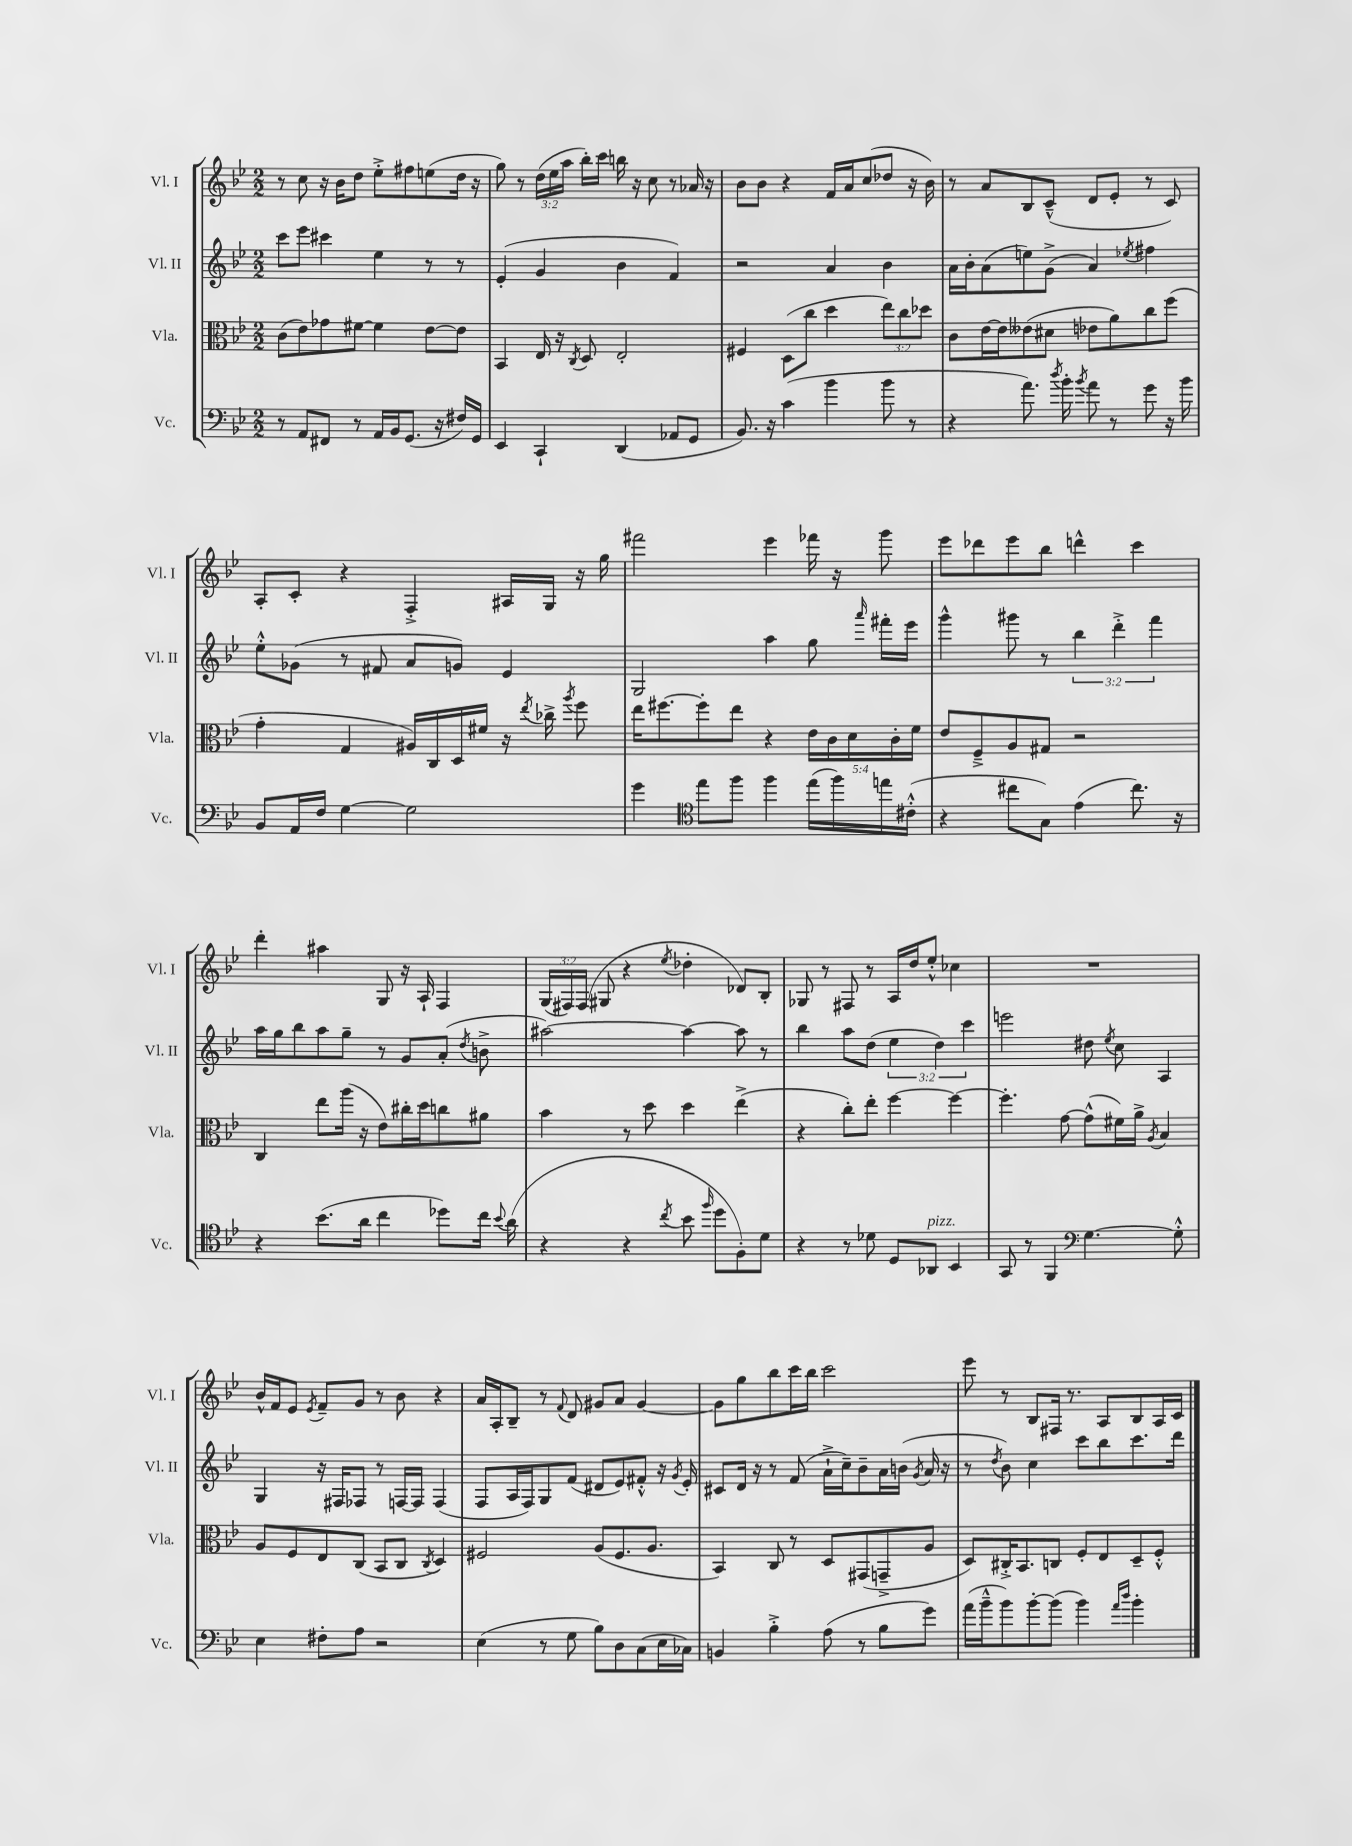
<<
\new StaffGroup <<
\new Staff = "s0" \with { instrumentName = "Vl. I" shortInstrumentName = "Vl. I" } {
    \clef treble \key bes \major \numericTimeSignature \time 2/2 \override Staff.TupletNumber.text = #tuplet-number::calc-fraction-text
    \autoBeamOff r8 c''8 r16 bes'16[ d''8] ees''8[-.-> fis''8 e''8( d''16] r16 |
    g''8) r8 \tuplet 3/2 { d''16[( ees''16 a''16] } bes''16[-.) c'''16] b''16 r16 c''8 r8 aes'16 r16 |
    bes'8[ bes'8] r4 f'16[ a'16 c''8( des''8] r16 bes'16) |
    r8 a'8[ bes8 c'8]---^( d'8[ ees'8]-. r8 c'8) |
    a8[-. c'8]-. r4 f4-.-> ais16[ g16] r16 g''16 |
    fis'''2 ees'''4 fes'''16 r16 g'''8 |
    ees'''8[ des'''8 ees'''8 bes''8] d'''4-^ c'''4 |
    d'''4-. ais''4 g8 r16 a16-! f4 |
    \tuplet 3/2 { g16[( fis16) fis16]( } gis8 r4 \acciaccatura { ees''8 } des''4-. des'8[) bes8]-. |
    ges8 r8 fis8 r8 a16[ d''16 ees''8]-.-^ ces''4 |
    R1 |
    bes'16[-^ f'16 ees'8] \acciaccatura { ees'8 } f'8[-- g'8] r8 bes'8 r4 |
    a'16[ a16-. bes8]-- r8 \appoggiatura { f'8 } d'8 gis'8[ a'8] gis'4~ |
    gis'8[ g''8 bes''8 c'''16 bes''16] c'''2 |
    ees'''8 r8 bes8[ fis16] r8. a8[ bes8 a16 c'16] \bar "|." |
}
\new Staff = "s1" \with { instrumentName = "Vl. II" shortInstrumentName = "Vl. II" } {
    \clef treble \key bes \major \numericTimeSignature \time 2/2 \override Staff.TupletNumber.text = #tuplet-number::calc-fraction-text
    \autoBeamOff c'''8[ ees'''8] cis'''4 ees''4 r8 r8 |
    ees'4-.( g'4 bes'4 f'4) |
    r2 a'4 bes'4 |
    a'16[ bes'16-. a'8( e''8) g'8]->( a'4) \acciaccatura { ees''8 } fis''4 |
    ees''8[-.-^ ges'8]( r8 fis'8 a'8[ g'8]) ees'4 |
    g2 a''4 g''8 \grace { a'''16 } fis'''16[-. ees'''16] |
    g'''4-^ gis'''8 r8 \tuplet 3/2 { bes''4 d'''4-.-> f'''4 } |
    a''16[ g''16 bes''8 a''8 g''8]-- r8 g'8[ a'8]-.( \acciaccatura { d''8 } b'8-> |
    ais''2~) ais''4~ ais''8 r8 |
    bes''4 a''8[ d''8]( \tuplet 3/2 { ees''4 d''4) c'''4 } |
    e'''2 dis''8 \acciaccatura { ees''8 } c''8 a4 |
    g4 r16 fis16[ fes8] r8 f16[~ f16] f4( |
    f8[ a16 f16) g8 f'8]( dis'8[ ees'8) fis'8]-.-^ r16 \acciaccatura { g'8 } ees'16-. |
    cis'8[ d'16] r16 r8 f'8( a'16[-!-> c''16--) bes'8-- a'16 b'16]( \acciaccatura { g'8 } a'16 r16 |
    r8 \acciaccatura { d''8 } bes'8) c''4 c'''8[ bes''8 c'''8. d'''16] \bar "|." |
}
\new Staff = "s2" \with { instrumentName = "Vla." shortInstrumentName = "Vla." } {
    \clef alto \key bes \major \numericTimeSignature \time 2/2 \override Staff.TupletNumber.text = #tuplet-number::calc-fraction-text
    \autoBeamOff c'8[( ees'8) ges'8 fis'8]~ fis'4 ees'8[~ ees'8] |
    bes,4 ees16 r16 \acciaccatura { c8 } d8 ees2-. |
    fis4 d8[( c''8] d''4 \tuplet 3/2 { ees''8[) c''8 des''8] } |
    c'8[ ees'16~ ees'16 eeses'8( dis'8] ees'8[ a'8) c''8 f''8]( |
    g'4-. g4 ais16[) c16 d16 fis'16] r16 \acciaccatura { ees''8 } ces''16-> \acciaccatura { a''8 } f''8 |
    ees''16[ fis''8.~ fis''8-. ees''8] r4 \tuplet 5/4 { ees'16[ c'16 d'16 c'16-. f'16] } |
    ees'8[ f8---> a8 gis8] r2 |
    c4 ees''8[ a''16]( r16 ees'8[) cis''16-. d''16 c''8 ais'8] |
    bes'4 r8 d''8 d''4 ees''4->( |
    r4 c''8[-.) ees''8]-. f''4~ f''4~ |
    f''4.-. g'8~ g'8[-^( fis'16) a'16]-> \acciaccatura { a8 } bes4 |
    a8[ f8 ees8 c8]( bes,8[ c8] \acciaccatura { c8 } d4) |
    fis2 a8[( fis8. a8.] |
    bes,4) c8 r8 d8[ gis,8( g,8---> a8] |
    d8[) cis16-.-> bes,8. c8] f8[-. ees8 d8-- f8]-.-^ \bar "|." |
}
\new Staff = "s3" \with { instrumentName = "Vc." shortInstrumentName = "Vc." } {
    \clef bass \key bes \major \numericTimeSignature \time 2/2
    \autoBeamOff r8 a,8[ fis,8] r8 a,16[ bes,16 g,8.]( r16 fis16[) g,16] |
    ees,4 c,4-! d,4( aes,8[ g,8] |
    bes,8.) r16 c'4( bes'4 bes'8 r8 |
    r4 a'8.) \acciaccatura { d''8 } bes'16-. \acciaccatura { bes'8 } a'8 r8 g'8 r16 bes'16 |
    bes,8[ a,16 f16] g4~ g2 |
    g'4 \clef tenor ees''8[ f''8] f''4 ees''16[( f''16) e''16 cis'16]-.-^( |
    r4 cis''8[ g8]) ees'4( cis''8.) r16 |
    r4 bes'8.[( a'16] c''4 des''8[) c''16] \appoggiatura { bes'8 } a'16( |
    r4 r4 \acciaccatura { c''8 } bes'8 \grace { f''16 } d''8[ f8-.) d'8] |
    r4 r8 des'8 d8[ aes,8]^\markup { \italic "pizz." } bes,4 |
    g,8 r8 f,4 \clef bass g4.~ g8-.-^ |
    ees4 fis8[-. a8] r2 |
    ees4( r8 g8 bes8[) d8 c8( ees16 ces16]) |
    b,4 bes4-.-> a8( r8 bes8[ g'8]) |
    a'16[( bes'16---^ bes'8) bes'8~-. bes'8]( bes'4) \grace { a'16[ d''16] } bes'4-. \bar "|." |
}
>>
>>
\layout { \context { \Score \remove "Bar_number_engraver" } }
